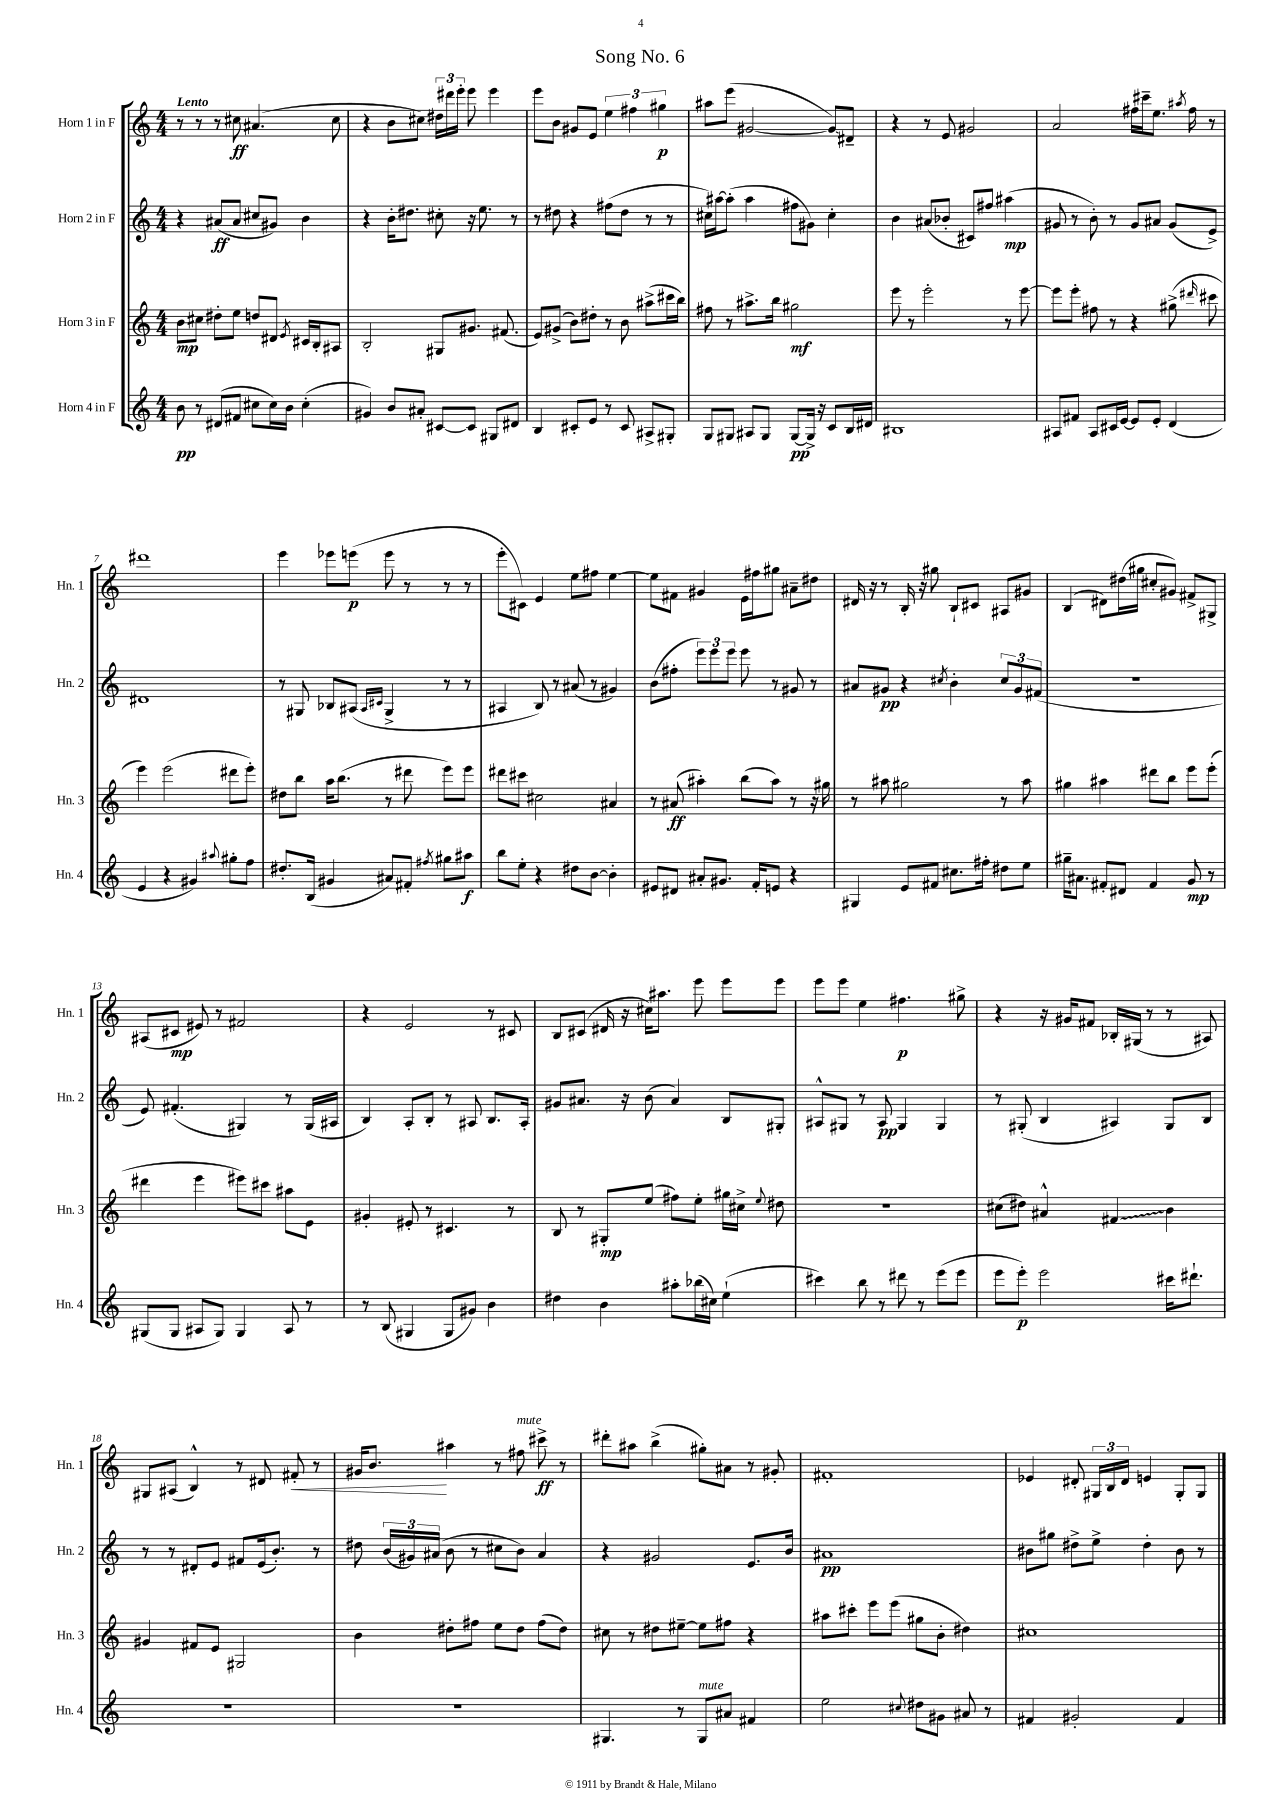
\header { title = "Song No. 6" }
<<
\new StaffGroup <<
\new Staff = "s0" \with { instrumentName = "Horn 1 in F" shortInstrumentName = "Hn. 1" } {
    \clef treble \key c \major \numericTimeSignature \time 4/4 \tempo "Lento"
    \autoBeamOff r8 r8 r8 cis''8\ff ais'4.( cis''8 |
    r4 b'8[ cis''8]) \tuplet 3/2 { dis''16[ dis'''16 e'''16]-. } e'''8 e'''4 |
    e'''8[ b'8] gis'8[ e'8] \tuplet 3/2 { e''4 fis''4 gis''4\p } |
    ais''8[ e'''8]( gis'2~ gis'8[\glissando) dis'8]-- |
    r4 r8 e'8 gis'2 |
    a'2 fis''16[ cis'''16-- e''8.] \acciaccatura { ais''8 } fis''16 r8 |
    dis'''1 |
    e'''4 ees'''8[ e'''8]\p( e'''8 r8 r8 r8 |
    e'''8[-. cis'8]) e'4 e''8[ fis''8] e''4~ |
    e''8[ fis'8] gis'4 e'16[ fis''16 gis''8] ais'8[-- dis''8] |
    dis'16 r16 r8 b16-. r16 gis''8 b8[-! cis'8] ais8[ gis'8] |
    b4( dis'8[) dis''16( gis''16] cis''8[-. gis'8]) fis'8[-> gis8]-> |
    ais8[( cis'8]\mp eis'8) r8 fis'2 |
    r4 e'2 r8 cis'8 |
    b8[ cis'8]( dis'16 r16 cis''16[) ais''8.] e'''8 e'''8[ e'''8] |
    e'''8[ e'''8] e''4 fis''4.\p gis''8-> |
    r4 r16 gis'16[ fis'8] bes16[-. gis16]( r8 r8 ais8) |
    gis8[ ais8]( b4-^) r8 dis'8 fis'8-.\< r8 |
    gis'16[ b'8.]\! ais''4 r8 fis''8^\markup { \italic "mute" } cis'''8->\ff r8 |
    dis'''8[-. ais''8] b''4->( gis''8[-.) ais'8] r8 gis'8-. |
    fis'1-. |
    ees'4 dis'8-. \tuplet 3/2 { gis16[ b16 dis'16] } e'4 gis8[-. gis8] \bar "|." |
}
\new Staff = "s1" \with { instrumentName = "Horn 2 in F" shortInstrumentName = "Hn. 2" } {
    \clef treble \key c \major \numericTimeSignature \time 4/4
    \autoBeamOff r4 ais'8[\ff( ais'8] cis''8[ gis'8]) b'4 |
    r4 b'16[-. dis''8.] cis''8-. r16 e''8. r8 |
    r8 dis''8 r4 fis''8[( dis''8] r8 r8 |
    cis''16[) ais''16~ ais''8]-.( ais''4 fis''8[ gis'8]) cis''4-. |
    b'4 ais'8[( bes'8]-. cis'8[) fis''8] ais''4\mp( |
    gis'8 r8 b'8-.) r8 gis'8[ ais'8] gis'8[( e'8]->) |
    dis'1 |
    r8 gis8 bes8[ ais8]( \grace { ais16[ cis'16] } gis4-> r8 r8 |
    ais4 b8) r8 ais'8( r8 gis'4) |
    b'8[( fis''8]-. \tuplet 3/2 { e'''8[) e'''8 e'''8] } e'''8 r8 gis'8 r8 |
    ais'8[ gis'8]\pp r4 \acciaccatura { cis''8 } b'4-. \tuplet 3/2 { cis''8[ gis'8 fis'8]( } |
    R1 |
    e'8) fis'4.-.( gis4) r8 gis16[( ais16] |
    b4) a8[-. b8]-. r8 ais8 b8.[ ais16]-. |
    gis'8[ ais'8.] r16 b'8( ais'4) b8[ gis8]-. |
    ais8[-^ gis8] r8 ais8\pp gis4 gis4 |
    r8 gis8-.( b4 ais4) gis8[ b8] |
    r8 r8 dis'8[-. e'8] fis'8[ e'16( b'8.]-.) r8 |
    dis''8 \tuplet 3/2 { b'16[( gis'16) ais'16]( } b'8 r8 cis''8[ b'8]) ais'4 |
    r4 gis'2 e'8.[ b'16] |
    ais'1\pp |
    bis'8[ gis''8] dis''8[-> e''8]-> dis''4-. bis'8 r8 \bar "|." |
}
\new Staff = "s2" \with { instrumentName = "Horn 3 in F" shortInstrumentName = "Hn. 3" } {
    \clef treble \key c \major \numericTimeSignature \time 4/4
    \autoBeamOff b'8[\mp cis''8] dis''8[-. e''8] d''8[ dis'8] \acciaccatura { e'8 } cis'16[ b16-. ais8] |
    b2-. gis8[ gis'8.] fis'8.( |
    e'8[) gis'8]->( b'8[) dis''8]-. r8 b'8 ais''8[->( cis'''16 b''16]) |
    fis''8 r8 ais''8.[-> b''16] gis''2\mf |
    e'''8 r8 e'''2-. r8 e'''8~ |
    e'''8[ e'''8]-. fis''8 r8 r4 gis''8->( \grace { dis'''16 } cis'''8 |
    e'''4) e'''2( dis'''8[ e'''8]-.) |
    dis''8[ b''8] a''16[ b''8.]( r8 dis'''8 e'''8[) e'''8] |
    dis'''8[ cis'''8] cis''2 ais'4 |
    r8 ais'8\ff( ais''4-.) b''8[( ais''8]) r8 r16 gis''16 |
    r8 ais''8 gis''2 r8 ais''8 |
    gis''4 ais''4 dis'''8[ b''8] e'''8[ e'''8]-.( |
    dis'''4 e'''4 eis'''8[) cis'''8] ais''8[ e'8] |
    gis'4-. eis'8-. r8 cis'4. r8 |
    b8 r8 gis8[-.\mp e''8]( fis''8[) e''8]-. gis''16[ cis''16]-> \appoggiatura { e''8 } dis''8 |
    R1 |
    cis''8[( dis''8]) ais'4-^ \once \override Glissando.style = #'zigzag fis'4\glissando b'4 |
    gis'4 fis'8[ e'8] gis2 |
    b'4 dis''8[-. fis''8] e''8[ dis''8] fis''8[( dis''8]) |
    cis''8 r8 dis''8[ eis''8]~-- eis''8[ fis''8] r4 |
    ais''8[ cis'''8]-. e'''8[ e'''8]( gis''8[ b'8]-. dis''4) |
    cis''1 \bar "|." |
}
\new Staff = "s3" \with { instrumentName = "Horn 4 in F" shortInstrumentName = "Hn. 4" } {
    \clef treble \key c \major \numericTimeSignature \time 4/4
    \autoBeamOff b'8\pp r8 dis'8[( fis'8] cis''8[ cis''16) b'16] cis''4-.( |
    gis'4) b'8[ ais'8]-. cis'8[~ cis'8] gis8[ dis'8] |
    b4 cis'8[-. e'8] r8 cis'8 ais8[-> gis8]-. |
    g8[ gis8] ais8[ gis8] gis8[~\pp gis16]-> r16 c'8[ b16 dis'16] |
    bis1 |
    ais8[ fis'8] ais8[ cis'16 e'16]~ e'8[ e'8]-. d'4( |
    e'4 r4 gis'4) \appoggiatura { ais''8 } gis''8[-. f''8] |
    dis''8.[-. b16]( gis'4 ais'8[) fis'8]-. \acciaccatura { fis''8 } gis''8[ ais''8]\f |
    b''8[ e''8]-. r4 dis''8[ b'8]~ b'4-. |
    eis'8[ dis'8] ais'8[-. gis'8.] f'16[-. e'8] r4 |
    gis4 e'8[ fis'8] cis''8.[ fis''16]-. dis''8[ e''8] |
    gis''16[-- ais'8.] fis'8[-. dis'8] fis'4 g'8\mp r8 |
    gis8[( gis8] ais8[ gis8]) gis4 ais8 r8 |
    r8 b8( gis4 gis8[ gis'8]) b'4 |
    dis''4 b'4 ais''8[-. bes''16( cis''16]) e''4-!( |
    cis'''4) b''8 r8 dis'''8 r8 e'''8[( e'''8] |
    e'''8[ e'''8]-.\p) e'''2 cis'''16[ dis'''8.]-! |
    R1 |
    R1 |
    gis4. r8 gis8[^\markup { \italic "mute" } ais'8] fis'4 |
    e''2 \appoggiatura { cis''8 } dis''8[ gis'8] ais'8 r8 |
    fis'4 gis'2-. fis'4 \bar "|." |
}
>>
>>
